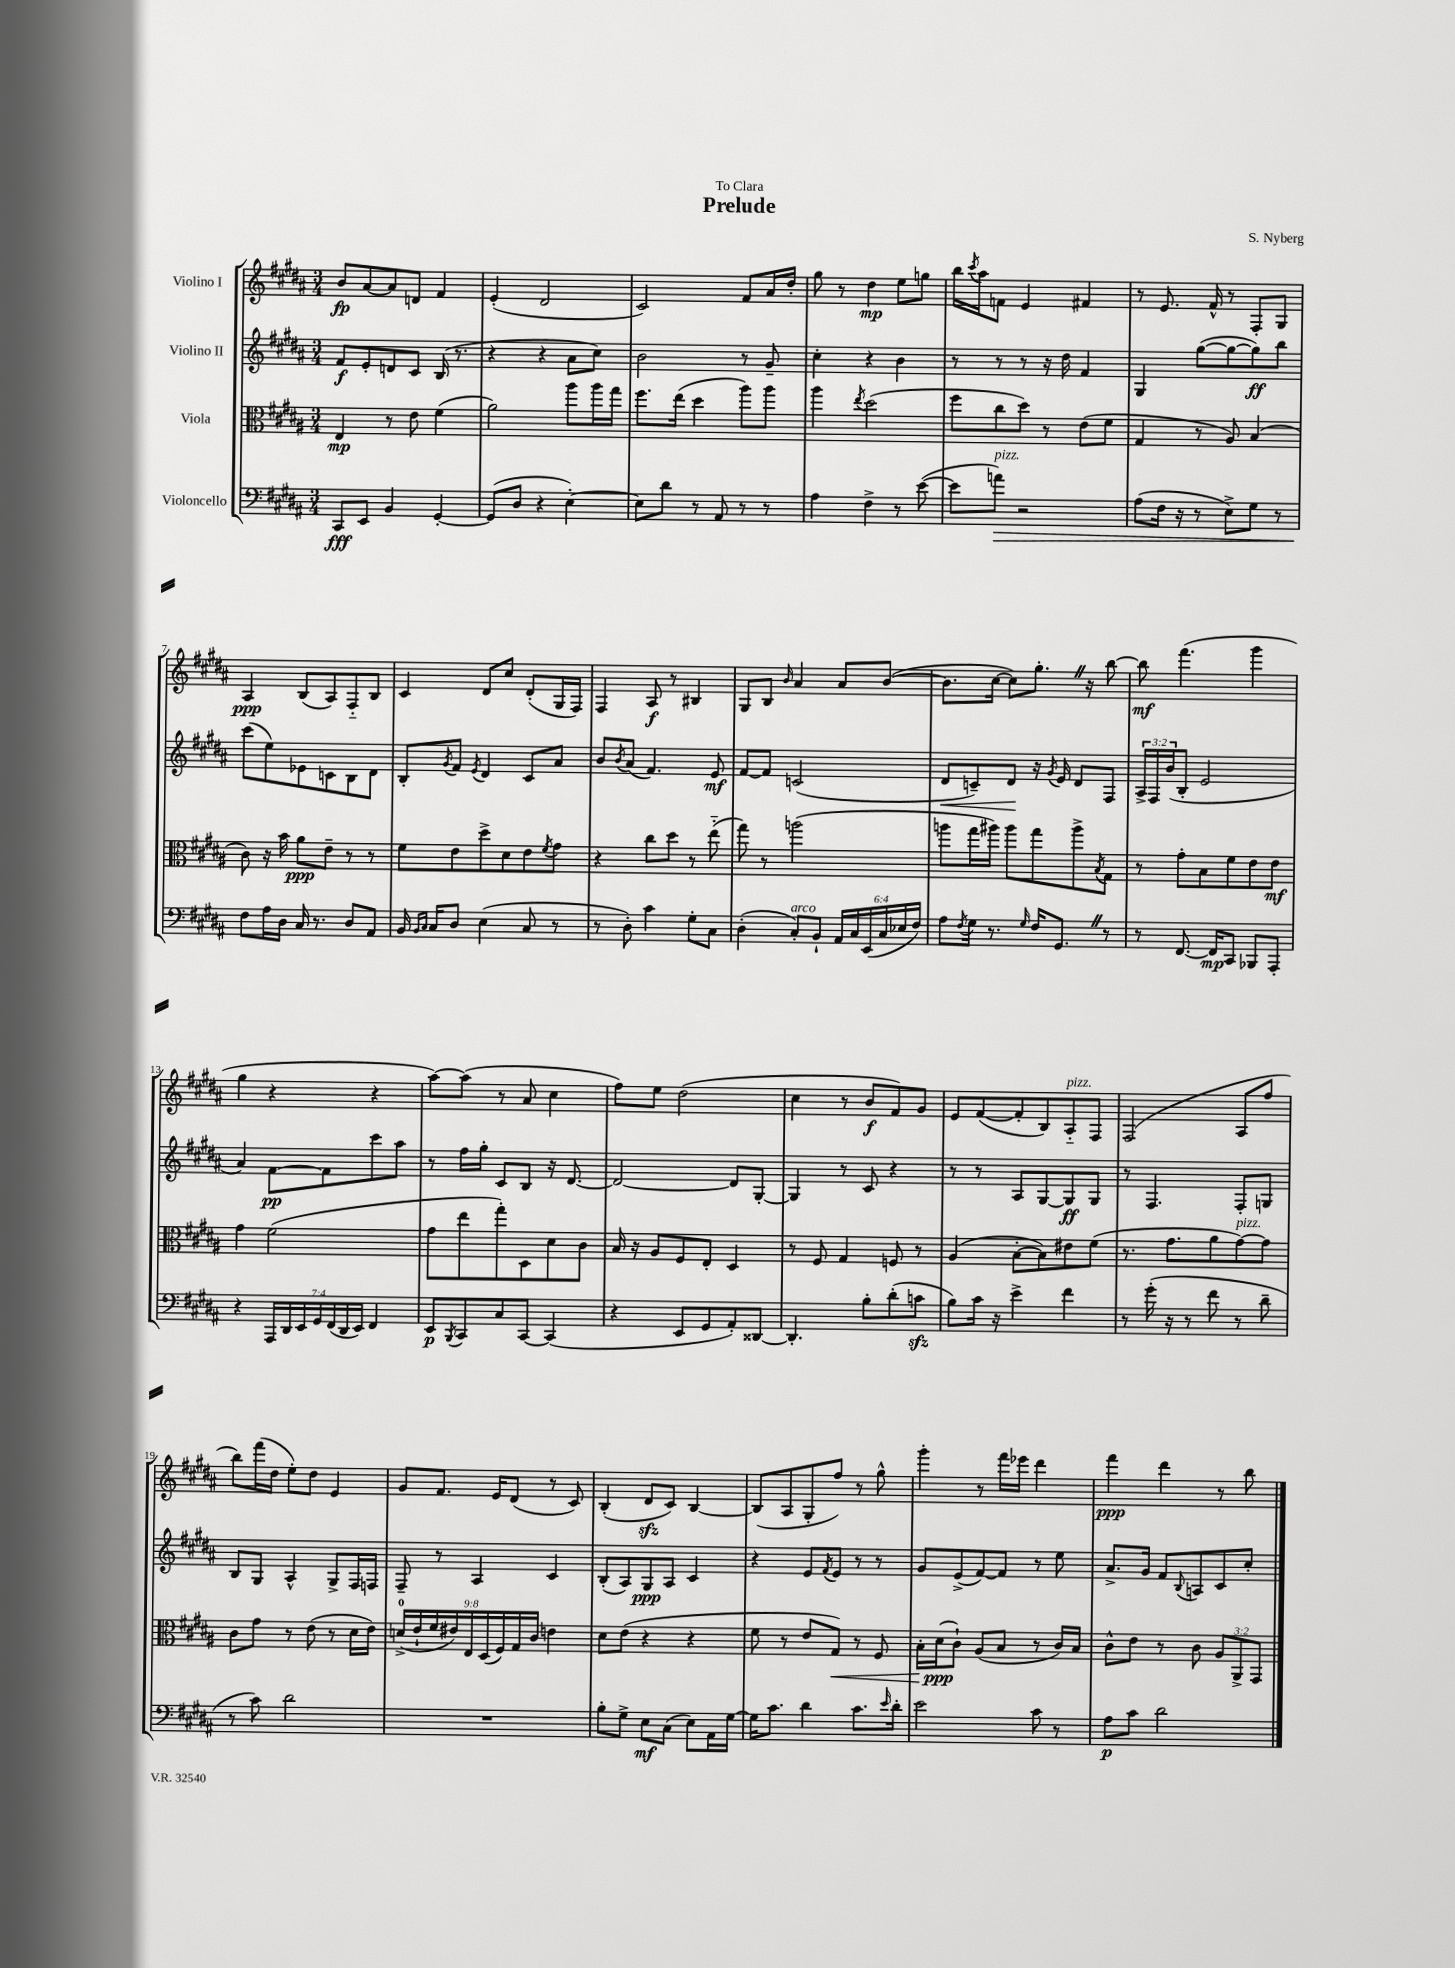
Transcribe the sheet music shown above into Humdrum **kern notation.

**kern	**kern	**kern	**kern
*staff4	*staff3	*staff2	*staff1
*clefF4	*clefC3	*clefG2	*clefG2
*k[f#c#g#d#a#]	*k[f#c#g#d#a#]	*k[f#c#g#d#a#]	*k[f#c#g#d#a#]
*M3/4	*M3/4	*M3/4	*M3/4
8CC#	4E	8f#	8b
8EE	.	8e'	[8a#
4BB	8r	8d	8a#]
.	8e	8c#	8d
[4GG#'	(4f#	(16B	4f#
.	.	8.r	.
=	=	=	=
(8GG#]	2a#)	4r	(4e'
8D#	.	.	.
4r	.	4r	2d#
[4E')	8aa#	8a#	.
.	16aa#	8cc#)	.
.	16gg#	.	.
=	=	=	=
8E]	8.ff#	2b	2c#)
8d#	.	.	.
.	(16ee	.	.
8r	4dd#	.	.
8AA#	.	.	.
8r	8aa#)	8r	8f#
8r	8aa#	8g#~	16a#
.	.	.	16dd#'
=	=	=	=
4A#	4aa#	4cc#'	8gg#
.	.	.	8r
.	8qee	.	.
4F#^	(2dd#	4r	4dd#
8r	.	4b	8ee
([8e	.	.	8gg
=	=	=	=
8e]	8ff#	8r	16bb
.	.	.	8qccc#
.	.	.	16aa#
8a)	8cc#	8r	8f
2r	8dd#)	8r	4e
.	8r	16r	.
.	.	16dd#	.
.	(8e	4f#	4f#
.	8f#	.	.
=	=	=	=
(8A#	4G#	4G#	8r
16F#	.	.	8.e
16r	.	.	.
8r	8r	([8gg#	.
.	.	.	16f#^^
8E^)	8A#)	8gg#_	8r
8G#	(4B	8gg#])	8F#'
8r	.	8bb	8G#
=	=	=	=
8F#	8c#)	(8ccc#	4A#
16A#	16r	8ee)	.
16D#	16b	.	.
16C#	8a#	8e-	(8B
8.r	.	.	.
.	8e~	8c	8A#)
8D#	8r	8B	8F#'~
8AA#	8r	8d#	8B
=	=	=	=
16BB	8f#	8B'	4c#
16qqBB	.	.	.
16qqC#	.	.	.
16C#	.	.	.
.	.	8qg#	.
8D#	8e	8f#	.
.	.	8qe	.
(4E	8dd#^	4d#	8d#
.	8d#	.	8cc#
8C#	8e	8c#	(8d#'
.	8qf#	.	.
8r	8g#	8a#	16G#
.	.	.	16F#)
=	=	=	=
8r	4r	8b	4F#
.	.	8qb	.
8D#')	.	(8a#	.
4c#	8cc#	4.f#)	8A#
.	8dd#	.	8r
8G#'	8r	.	4B#
8C#	(8ee'~	8e	.
=	=	=	=
(4D#'	8gg#)	[8f#	8G#
.	8r	8f#]	8B
.	.	.	16qqb
8C#')	(2aa	(2c	4a#
8BB`	.	.	.
24AA#	.	.	8a#
24C#	.	.	.
(24EE	.	.	.
24C#	.	.	([8b
24E-	.	.	.
24F#)	.	.	.
=	=	=	=
8A#	8aa	8d#	8.b]
8qF#	.	.	.
16G#	16gg#	8c~)	.
8.r	16aa#)	.	[16cc#
.	8aa#	8d#	8cc#])
16qqG#	.	.	.
16F#	8gg#	16r	8.gg#'
.	.	8qg#	.
8.GG#	.	16e	.
.	8aa#^	8d#	.
.	.	.	16r
.	8qB	.	.
8r	8G#	8F#	[8bb
=	=	=	=
8r	8r	24A#^	8bb]
.	.	24F#	.
.	.	(24b	.
[8.FF#	8g#'	8B'	(4.fff#
.	8B	2e	.
16FF#]	.	.	.
8CC#	8f#	.	.
8BBB-	8e	.	4ggg#
8AAA#'	8e	.	.
=	=	=	=
4r	4g#	4a#)	4gg#
28AAA#	(2f#	[8f#	4r
28DD#	.	.	.
28EE	.	.	.
28GG#	.	.	.
.	.	8f#]	.
(28FF#	.	.	.
28DD#	.	.	.
28EE)	.	.	.
4FF#	.	8ccc#	4r
.	.	8aa#	.
=	=	=	=
8EE	8g#	8r	[8aa#)
8qBBB	.	.	.
8CC#	8ee	16ff#	(8aa#]
.	.	16gg#'	.
8C#	8gg#')	8c#	8r
[8CC#	8D#	8B	8a#
(4CC#]	8d#	16r	4cc#
.	.	[8.d#	.
.	8c#	.	.
=	=	=	=
4r	16B	2d#_	8ff#)
.	16r	.	.
.	8A#	.	8ee
8EE	8F#	.	(2dd#
8GG#	8E'	.	.
8AA#')	4D#	8d#]	.
[8DD##	.	[8G#'	.
=	=	=	=
4.DD##']	8r	4G#]	4cc#
.	8F#	.	.
.	4G#	8r	8r
8B'	.	8c#	8b
(8d#'	8F	4r	8f#)
8c	8r	.	8g#
=	=	=	=
8B)	(4A#	8r	8e
16c#	.	8r	([8f#
16r	.	.	.
4e^	[8B'	8A#	8f#']
.	8B])	[8G#	8B)
4f#	8e#	8G#]	8A#'~
.	(8f#	8G#	8F#
=	=	=	=
8r	8.r	8r	(2F#
(16g#'	.	4.F#	.
16r	8.g#	.	.
8r	.	.	.
8f#	8a#	.	.
8r	[8g#)	8F#'	8A#
8d#~	8g#]	8G	8ff#
=	=	=	=
8r	8c#	8B	8bb)
8c#)	8g#	8G#	(16fff#
.	.	.	16dd#
2d#	8r	4A#^^	8ee')
.	(8e	.	8dd#
.	8r	8G#^	4e
.	16d#	16F#	.
.	16e)	16F	.
=	=	=	=
2.r	(18d^	8F#~	8g#
.	18e`	.	.
.	18f#	.	.
.	.	8r	8.f#
.	18e#)	.	.
.	18E	.	.
.	.	4A#	.
.	(18D#	.	.
.	.	.	16e
.	18F#)	.	.
.	.	.	(8d#
.	18G#	.	.
.	18c#	.	.
.	4e	4c#	8r
.	.	.	8c#)
=	=	=	=
8B'	8d#	(8B'	(4B'
8G#^	(8e	8A#)	.
8E	4r	8G#	8d#
(8C#	.	8A#	8c#)
8E)	4r	4c#	[4B
16AA#	.	.	.
[16G#	.	.	.
=	=	=	=
16G#]	8f#	4r	(8B]
8.c#	.	.	.
.	8r	.	8A#
4d#	8e	8e	8G#'
.	.	8qf#	.
.	8G#)	8e	8ff#)
8.c#	8r	8r	8r
.	8F#	8r	8gg#^^
16qqe	.	.	.
16d#'	.	.	.
=	=	=	=
2e	16B'	8g#	4ggg#'
.	(16d#	.	.
.	8c#`)	(8e^	.
.	(8A#	[8f#)	8r
.	8B	8f#]	16fff#
.	.	.	16eee-
8c#	8r	8r	4ddd#
8r	16c#)	8ee	.
.	16B	.	.
=	=	=	=
8A#	8c#^^	8.a#^	4fff#
8c#	8e	.	.
.	.	16g#	.
2d#	8r	8f#	4ddd#
.	.	8qqB	.
.	8c#	8A	.
.	12A#	8c#	8r
.	12AA#^	.	.
.	.	8cc#'	8bb
.	12GG#	.	.
==	==	==	==
*-	*-	*-	*-
